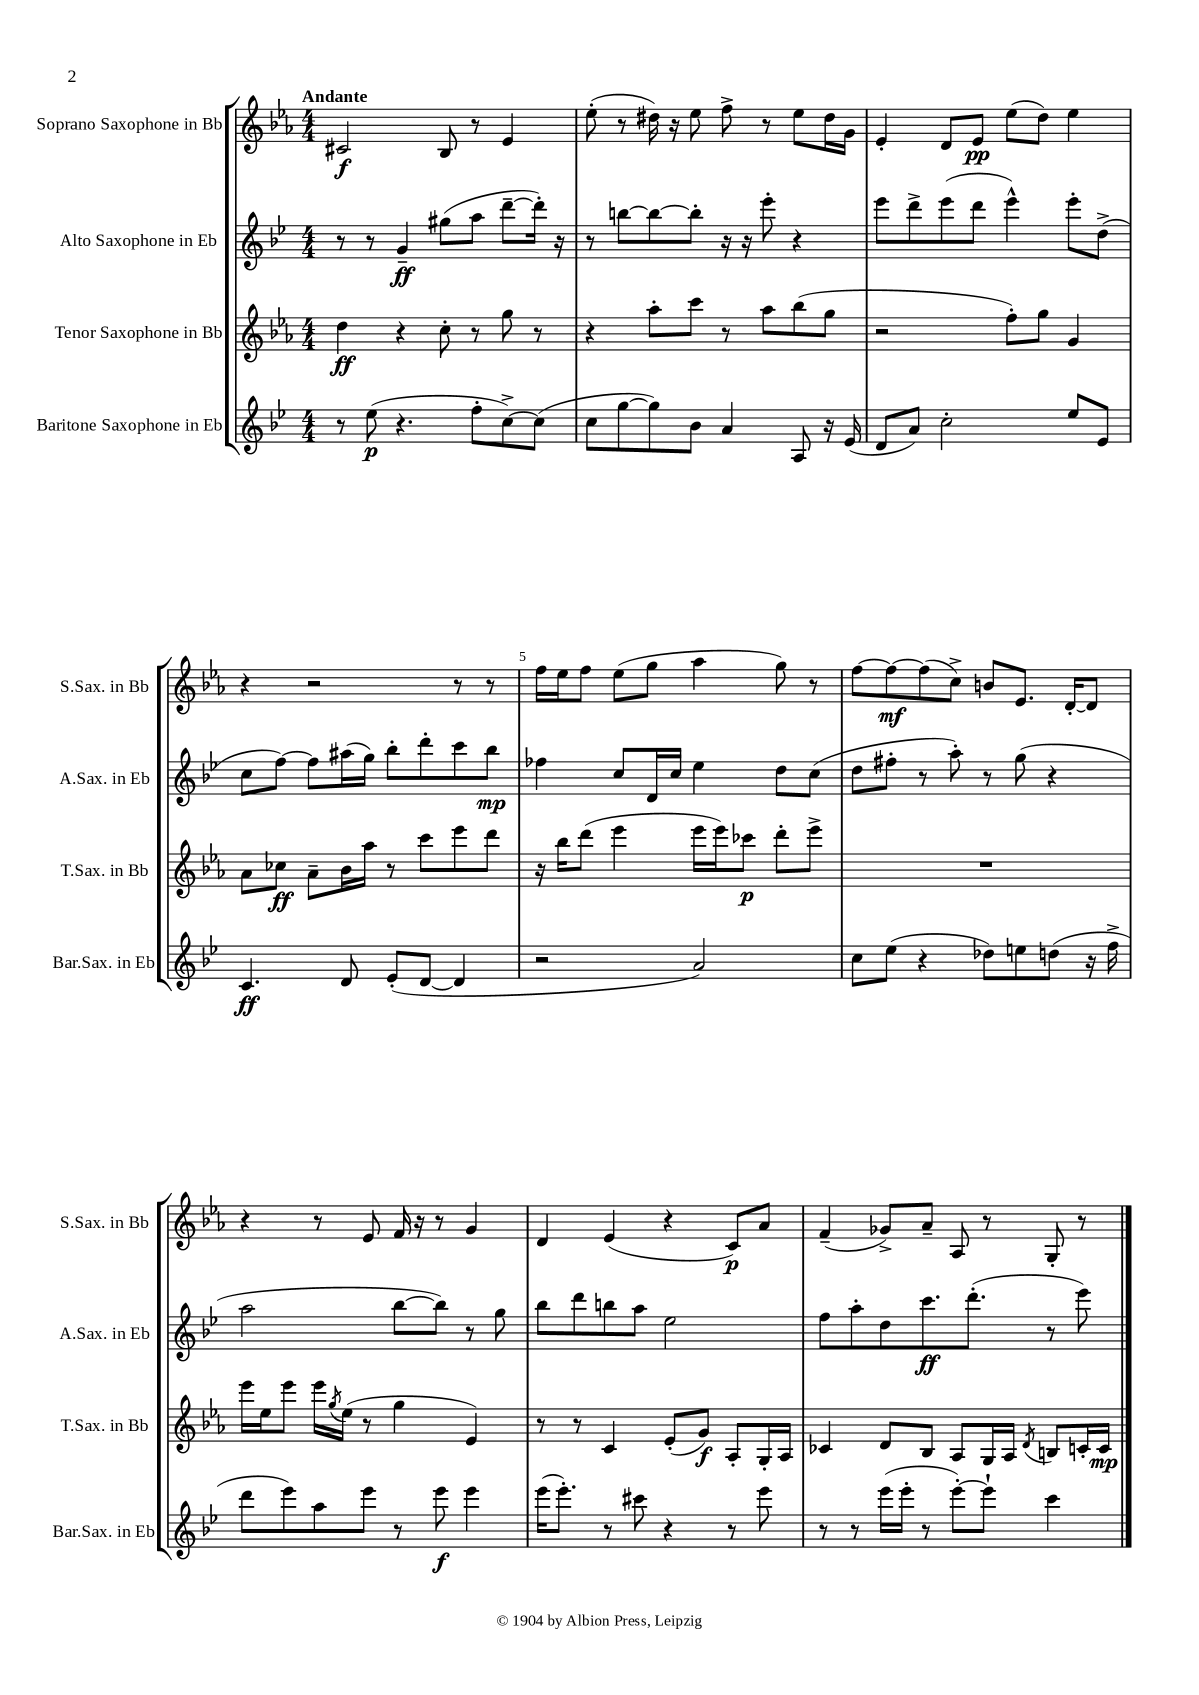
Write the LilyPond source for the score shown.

<<
\new StaffGroup <<
\new Staff = "s0" \with { instrumentName = "Soprano Saxophone in Bb" shortInstrumentName = "S.Sax. in Bb" } {
    \clef treble \key ees \major \numericTimeSignature \time 4/4 \tempo "Andante"
    cis'2\f bes8 r8 ees'4 |
    ees''8-.( r8 dis''16) r16 ees''8 f''8-> r8 ees''8 dis''16 g'16 |
    ees'4-. d'8 ees'8\pp ees''8( d''8) ees''4 |
    r4 r2 r8 r8 |
    f''16 ees''16 f''8 ees''8( g''8 aes''4 g''8) r8 |
    f''8~ f''8~\mf f''8( c''8->) b'8 ees'8. d'16~-. d'8 |
    r4 r8 ees'8 f'16 r16 r8 g'4 |
    d'4 ees'4( r4 c'8\p) aes'8 |
    f'4--( ges'8->) aes'8-- aes8 r8 g8-. r8 \bar "|." |
}
\new Staff = "s1" \with { instrumentName = "Alto Saxophone in Eb" shortInstrumentName = "A.Sax. in Eb" } {
    \clef treble \key bes \major \numericTimeSignature \time 4/4
    r8 r8 g'4--\ff gis''8( a''8 d'''8~-- d'''16-.) r16 |
    r8 b''8~ b''8~ b''8-. r16 r16 ees'''8-. r4 |
    ees'''8 d'''8-> ees'''8( d'''8 ees'''4-^) ees'''8-. d''8->( |
    c''8 f''8~) f''8 ais''16( g''16) bes''8-. d'''8-. c'''8 bes''8\mp |
    fes''4 c''8 d'16 c''16 ees''4 d''8 c''8( |
    d''8 fis''8-. r8 a''8-.) r8 g''8( r4 |
    a''2 bes''8~ bes''8) r8 g''8 |
    bes''8 d'''8 b''8 a''8 ees''2 |
    f''8 a''8-. d''8 c'''8.\ff d'''8.-.( r8 ees'''8) \bar "|." |
}
\new Staff = "s2" \with { instrumentName = "Tenor Saxophone in Bb" shortInstrumentName = "T.Sax. in Bb" } {
    \clef treble \key ees \major \numericTimeSignature \time 4/4
    d''4\ff r4 c''8-. r8 g''8 r8 |
    r4 aes''8-. c'''8 r8 aes''8 bes''8( g''8 |
    r2 f''8-.) g''8 g'4 |
    aes'8 ces''8\ff aes'8-- bes'16 aes''16 r8 c'''8 ees'''8 d'''8 |
    r16 bes''16 d'''8( ees'''4 ees'''16 ees'''16) ces'''8\p d'''8-. ees'''8-> |
    R1 |
    ees'''16 ees''16 ees'''8 ees'''16 \acciaccatura { g''8 } ees''16( r8 g''4 ees'4) |
    r8 r8 c'4 ees'8-.( g'8\f) aes8-. g16-. aes16 |
    ces'4 d'8 bes8 aes8 g16 aes16 \acciaccatura { d'8 } b8 c'16-. c'16\mp \bar "|." |
}
\new Staff = "s3" \with { instrumentName = "Baritone Saxophone in Eb" shortInstrumentName = "Bar.Sax. in Eb" } {
    \clef treble \key bes \major \numericTimeSignature \time 4/4
    r8 ees''8\p( r4. f''8-. c''8~->) c''8( |
    c''8 g''8~ g''8) bes'8 a'4 a8 r16 ees'16( |
    d'8 a'8) c''2-. ees''8 ees'8 |
    c'4.\ff d'8 ees'8-.( d'8~ d'4 |
    r2 a'2) |
    c''8 ees''8( r4 des''8) e''8 d''8( r16 f''16-> |
    d'''8 ees'''8) a''8 ees'''8 r8 ees'''8\f ees'''4 |
    ees'''16( ees'''8.-.) r8 cis'''8 r4 r8 ees'''8 |
    r8 r8 ees'''16( ees'''16-. r8 ees'''8~-.) ees'''8-! c'''4 \bar "|." |
}
>>
>>
\layout { \context { \Score \override BarNumber.break-visibility = ##(#f #t #t) barNumberVisibility = #(every-nth-bar-number-visible 5) } }
